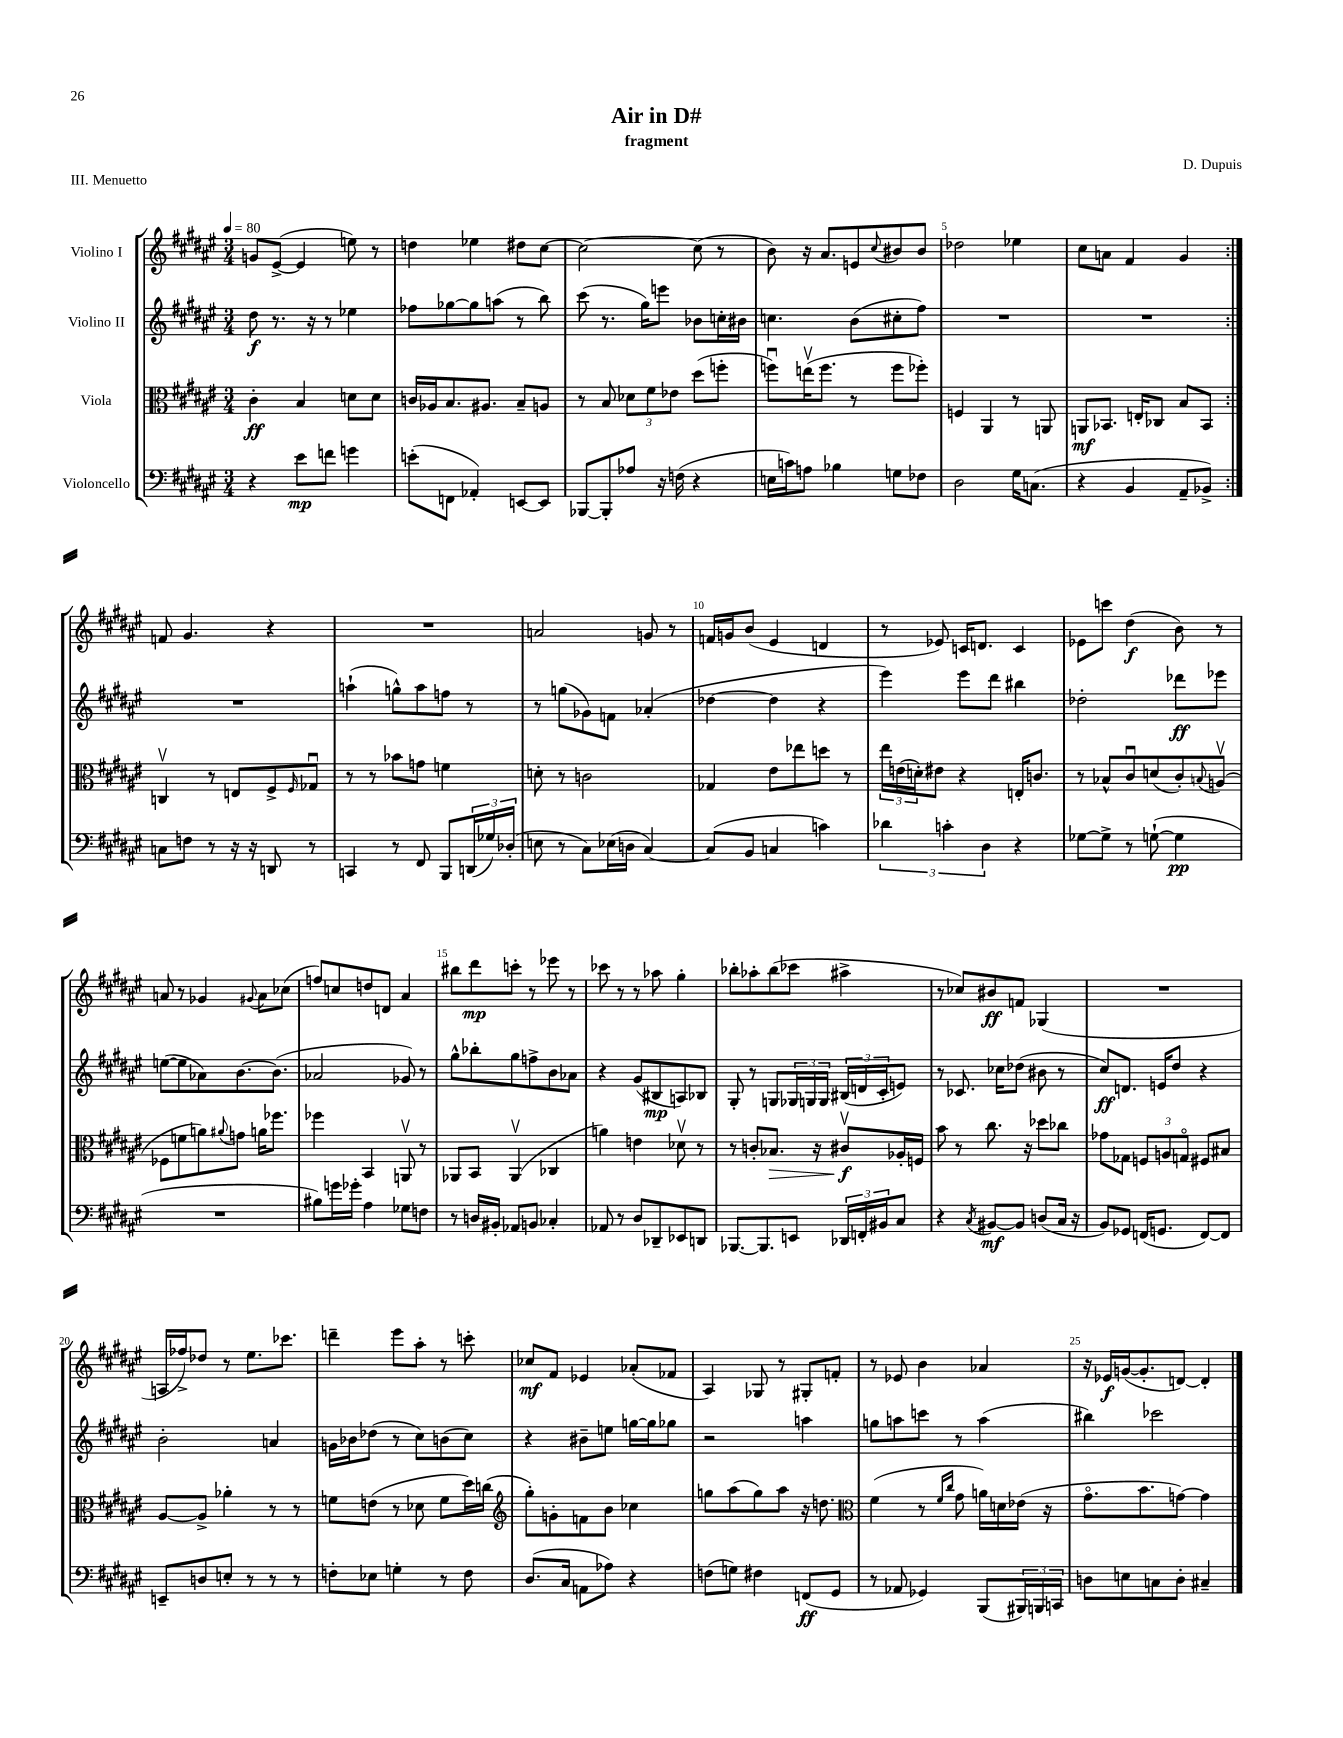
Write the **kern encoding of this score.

**kern	**kern	**kern	**kern
*staff4	*staff3	*staff2	*staff1
*clefF4	*clefC3	*clefG2	*clefG2
*k[f#c#g#d#a#e#]	*k[f#c#g#d#a#e#]	*k[f#c#g#d#a#e#]	*k[f#c#g#d#a#e#]
*M3/4	*M3/4	*M3/4	*M3/4
*MM80	*MM80	*MM80	*MM80
4r	4c#'\	8dd#\	8g/L
.	.	8.r	([8e#^/J
8e#\L	4B/	.	4e#/]
.	.	16r	.
8f\J	.	8r	.
4g\	8d\L	4ee-\	8ee\)
.	8d\J	.	8r
=	=	=	=
(8e'\L	16c/LL	8ff-\L	4dd\
.	16A-/J	.	.
8FF\J	8.B/	[8gg-\	.
4AA-'/)	.	8gg-\]	4ee-\
.	8.A#/J	.	.
.	.	(8aa\J	.
[8EE/L	8B~/L	8r	8dd#\L
8EE/]J	8A/J	8bb\)	[8cc#\J
=	=	=	=
[8BBB-/L	8r	(8ccc#\	2cc#\_
8BBB-'/]	8B/	8.r	.
8A-/J	12d-\L	.	.
.	.	16gg#\LK)	.
.	12f#\	.	.
16r	.	8eee\J	.
.	12e-\J	.	.
(16F\	.	.	.
4r	(8dd#\L	8b-\L	(8cc#\]
.	8ff'\J	16cc'\L	8r
.	.	16b#\JJ	.
=	=	=	=
16E\LL	8ffu\L)	4.cc\	8b\)
16c\J)	.	.	.
8A\J	(16eev\K	.	16r
.	8.ff\J	.	8.a#/L
4B-\	.	.	.
.	8r	(8b\L	8e/
.	.	.	8qqcc#/
8G\L	8ff\L	8cc#'\	8b#/
8F-\J	8ff-'\J)	8ff#\J)	8b#/J
=	=	=	=
2D#\	4F/	2.r	2dd-\
.	4AA#/	.	.
16G#\LK	8r	.	4ee-\
(8.C\J	.	.	.
.	8AA/	.	.
=	=	=	=
4r	8AA/L	2.r	8cc#\L
.	8.BB-/J	.	8a\J
4BB/	.	.	4f#/
.	16E'/LK	.	.
.	8C-/J	.	.
8AA#~/L	8B/L	.	4g#/
8BB-^/J)	8BB-/J	.	.
=:|!	=:|!	=:|!	=:|!
8C\L	4Cv/	2.r	8f/
8F\J	.	.	4.g#/
8r	8r	.	.
16r	8E/L	.	.
16r	.	.	.
8DD/	8F#^/	.	4r
.	16qqF#/	.	.
8r	8G-u/J	.	.
=	=	=	=
4CC/	8r	(4aa`\	2.r
.	8r	.	.
8r	8b-\L	8gg^^\L)	.
8FF#/	8g\J	8aa\	.
8BBB/L	4f\	8ff\J	.
(24DD/L	.	8r	.
24G-/)	.	.	.
(24D-'/JJ	.	.	.
=	=	=	=
8E\	8d'\	8r	2a/
8r	8r	(8gg\L	.
8C#\L)	2c\	8g-\)	.
(16E-\L	.	8f\J	.
16D\JJ	.	.	.
[4C#/)	.	(4a-'/	8g/
.	.	.	8r
=	=	=	=
(8C#/]L	4G-/	[4dd-\	16f/LL
.	.	.	16g/J
8BB/J	.	.	(8b/J
4C/	8e#\L	4dd-\]	4e#/
.	8ee-\	.	.
4c\)	8dd\J	4r	4d/
.	8r	.	.
=	=	=	=
6d-\	24ee#\LL	4eee#\)	8r
.	(24e\	.	.
.	24d'\J)	.	.
.	8e#\J	.	8e-/)
6c'\	.	.	.
.	4r	8eee#\L	16c/LK
.	.	.	8.d/J
6D#\	.	.	.
.	.	8ddd#\J	.
4r	16E'/LK	4bb#\	4c/
.	8.c/J	.	.
=	=	=	=
[8G-\L	8r	2dd-'\	8e-\L
8G-^\]J	8B-^^/L	.	8ccc\J
8r	8c#u/	.	(4dd#\
([8G`\	(8d/	.	.
4G\]	8c#'/)	8ddd-\L	8b\)
.	8qqB/	.	.
.	(8Av/J	8eee-\J	8r
=	=	=	=
2.r	8F-\L	([8ee\L	8a/
.	8f\	8ee\]	8r
.	8a\)	8a-\)	4g-/
.	8qqa#/	.	.
.	8g\J	[8.b\	.
.	.	.	8qqg#/
.	16a\LK	.	8a\L
.	8.ff-\J	(8.b\]J	.
.	.	.	(8cc-\J
=	=	=	=
8B#\L)	4ff-\	2a-/	8ff/L)
16g\L	.	.	8cc/
16g-'\JJ	.	.	.
4A#\	4BB/	.	8dd/
.	.	.	8d/J
8G-\L	8AAv/	8g-/)	4a#/
8F\J	8r	8r	.
=	=	=	=
8r	8AA-/L	8gg#^^\L	8bb#\L
16D/LL	8BB/J	8bb-'\	8ddd#\
16BB#'/JJ	.	.	.
8AA-/L	(4AA-v/	8gg#\	8ccc'\J
8BB/J	.	8ff^\	8r
4C-'/	4C-/	8b\	8eee-\
.	.	8a-\J	8r
=	=	=	=
8AA-/	4a\)	4r	8ccc-\
8r	.	.	8r
8D#/L	4e\	(8g#/L	8r
8DD-~/	.	8B#/	8aa-\
8EE-/	8d-v\	8A/)	4gg#'\
8DD/J	8r	8B-/J	.
=	=	=	=
[8.BBB-/L	8r	8G#'/	8bb-'\L
.	8c'/L	8r	8aa-'\
8.BBB-/]	.	.	.
.	8.B-/J	8G/L	(8bb-\
8EE/J	.	24G-/L	8ccc-\J
.	.	24G/	.
.	16r	.	.
.	.	24G/JJ	.
24DD-/LL	8c#v/L	(24B#/LL	4aa#^\
24FF'/	.	24d/	.
24BB#/J	.	24c#'/J	.
8C#/J	16A-'/L	8e/J)	.
.	16F/JJ	.	.
=	=	=	=
4r	8b\	8r	8r
.	8r	8.c-/	8cc-/L)
8qC#/	.	.	.
[8BB#/L	8.cc#\	.	8b#/
.	.	16cc-\LK	.
8BB#/]J	.	(8dd-\J	8f/J
.	16r	.	.
(8D/L	8dd-\L	8b#\	(4G-/
16C#/Jk	8cc-\J	8r	.
16r	.	.	.
=	=	=	=
8BB/L)	8g-\L	8cc#/L)	2.r
8GG-/J	8G-\J	8.d/J	.
(16FF/LK	12F/L	.	.
8.GG/J	.	16e/LK	.
.	12A/	.	.
.	.	8dd#/J	.
.	12Go/J	.	.
[8FF/L)	8F#/L	4r	.
8FF/]J	8B#/J	.	.
=	=	=	=
8EE~/L	[8A#/L	2b'\	16A/LL
.	.	.	16ff-^/J)
8D/	8A#^/]J	.	8dd-/J
8E'/J	4a-'\	.	8r
8r	.	.	8.ee#\L
8r	8r	4a/	.
.	.	.	8.ccc-\J
8r	8r	.	.
=	=	=	=
8F'\L	8f\L	16g\LL	4ddd~\
.	.	16b-\J	.
8E-\J	(8e\J	(8dd-\J	.
4G'\	8r	8r	8eee#\L
.	8d-\	8cc#\L)	8aa#'\J
8r	8f\L	(8b\	8r
8F\	16dd#\L)	8cc#\J)	8ccc'\
.	(16cc\JJ	.	.
=	=	=	=
*	*clefG2	*	*
(8.D#/L	8gg#'\L)	4r	8cc-/L
.	8g'\	.	8f#/J
16C#/Jk	.	.	.
8AA\L	8f\	8b#~\L	4e-/
8A-\J)	8b\J	8ee\J	.
4r	4cc-\	[16gg\LL	(8a-'/L
.	.	16gg\]J	.
.	.	8gg-\J	8f-/J
=	=	=	=
(8F\L	8gg\L	2r	4A#/)
8G\J)	(8aa#\	.	.
4F#\	8gg\)	.	8G-/
.	8aa#\J	.	8r
(8FF/L	16r	4aa\	8G#'/L
.	8.dd\	.	.
8GG#/J	.	.	8f'/J
=	=	=	=
*	*clefC3	*	*
8r	(4f#\	8gg\L	8r
8AA-/	.	8aa\	8e-/
4GG-/)	8r	8ccc\J	4b\
.	16qqf#/LL	.	.
.	16qqcc#/JJ	.	.
.	8g#\	8r	.
(8BBB/L	16a\LL)	(4aa\	4a-/
.	16d\	.	.
24BBB#/L)	(16e-\JJ	.	.
24BBB/	.	.	.
.	16r	.	.
24CC/JJ	.	.	.
=	=	=	=
8D\L	8.g#o\L	4bb#\)	16r
.	.	.	16e-/LL
8E\	.	.	([16g/J
.	8.b\	.	8.g'/]
8C\	.	2ccc-\	.
8D'\J	[8g\J)	.	[8d/J)
4C#~/	4g\]	.	4d'/]
==	==	==	==
*-	*-	*-	*-
